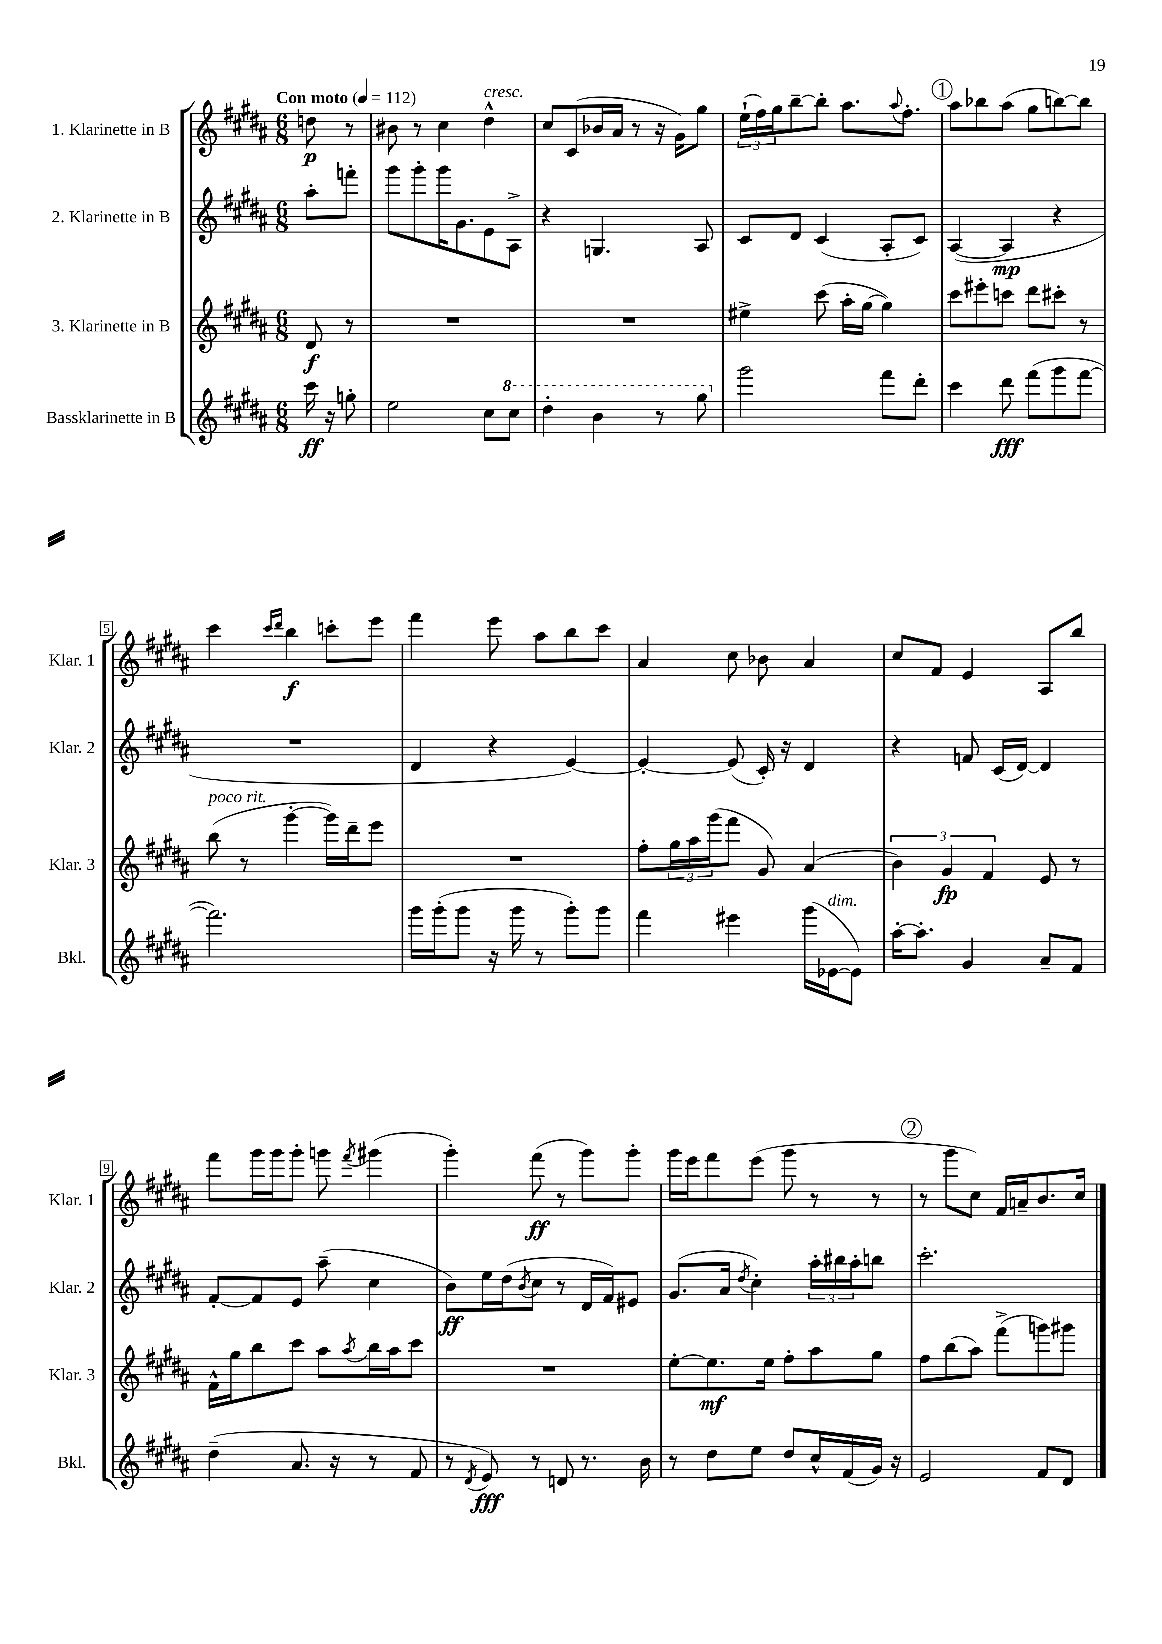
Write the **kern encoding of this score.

**kern	**dynam	**kern	**dynam	**kern	**dynam	**kern	**dynam
*part4	*part4	*part3	*part3	*part2	*part2	*part1	*part1
*staff4	*staff4	*staff3	*staff3	*staff2	*staff2	*staff1	*staff1
*I"Bassklarinette in B	*	*I"3. Klarinette in B	*	*I"2. Klarinette in B	*	*I"1. Klarinette in B	*
*I'Bkl.	*	*I'Klar. 3	*	*I'Klar. 2	*	*I'Klar. 1	*
*clefG2	*	*clefG2	*	*clefG2	*	*clefG2	*
*k[f#c#g#d#a#]	*	*k[f#c#g#d#a#]	*	*k[f#c#g#d#a#]	*	*k[f#c#g#d#a#]	*
*M6/8	*	*M6/8	*	*M6/8	*	*M6/8	*
*MM112	*	*MM112	*	*MM112	*	*MM112	*
=	=	=	=	=	=	=	=
!	!	!	!	!	!	!LO:TX:a:B:t=Con moto	!
16ccc#\	ff	8d#/	f	8aa#'\L	.	8ddn\	p
16r	.	.	.	.	.	.	.
8ggn'\	.	8r	.	8fffn'\J	.	8r	.
=1	=1	=1	=1	=1	=1	=1	=1
2ee\	.	2.r	.	8ggg#\L	.	8b#X\	.
.	.	.	.	8ggg#'\	.	8r	.
.	.	.	.	16ggg#\K	.	4cc#\	.
.	.	.	.	8.g#\	.	.	.
!	!	!	!	!	!	!LO:TX:a:i:t=cresc.	!
8cc#\L	.	.	.	8e\	.	4dd#^^\	.
*8va	*	*	*	*	*	*	*
8ccc#\J	.	.	.	8A#^\J	.	.	.
=2	=2	=2	=2	=2	=2	=2	=2
4ddd#'\	.	2.r	.	4r	.	8cc#/L	.
.	.	.	.	.	.	(8c#/	.
4bb\	.	.	.	4.Gn/	.	16b-X/L	.
.	.	.	.	.	.	16a#/JJ	.
.	.	.	.	.	.	8r	.
8r	.	.	.	.	.	16r	.
.	.	.	.	.	.	16g#\KL)	.
8ggg#\	.	.	.	8A#/	.	8gg#\J	.
=3	=3	=3	=3	=3	=3	=3	=3
*X8va	*	*	*	*	*	*	*
2ggg#\	.	4ee#X^\	.	8c#/L	.	(24ee`\LL	.
.	.	.	.	.	.	24ff#\)	.
.	.	.	.	.	.	24gg#\J	.
.	.	.	.	8d#/J	.	[8bb~\	.
.	.	(8ccc#\	.	(4c#/	.	8bb'\J]	.
.	.	16aa#'\LL	.	.	.	8.aa#\L	.
.	.	[16gg#\JJ	.	.	.	.	.
8fff#\L	.	4gg#\])	.	8A#'/L	.	.	.
.	.	.	.	.	.	8qqaa#/	.
.	.	.	.	.	.	8.ff#'\J	.
8ddd#'\J	.	.	.	8c#/J)	.	.	.
!!LO:REH:place=s1:t=1
=4	=4	=4	=4	=4	=4	=4	=4
4ccc#\	.	8ccc#\L	.	([4A#/	.	8aa#\L	.
.	.	8eee#X'\	.	.	.	8bb-X\	.
8ddd#\	fff	8cccn\J	.	4A#/]	mp	(8aa#\J	.
(8fff#\L	.	8ddd#\L	.	.	.	8gg#\L	.
8ggg#\	.	8ccc#X'\J	.	4r	.	[8bbn\)	.
[8fff#\J	.	8r	.	.	.	8bb\J]	.
!!LO:LB:g=z
=5	=5	=5	=5	=5	=5	=5	=5
!	!	!LO:TX:a:i:t=poco rit.	!	!	!	!	!
2.fff#\])	.	(8bb\	.	2.r	.	4ccc#\	.
.	.	8r	.	.	.	.	.
.	.	.	.	.	.	16qqccc#/LL	.
.	.	.	.	.	.	16qqddd#/JJ	.
.	.	[4ggg#'\	.	.	.	4bb\	f
.	.	16ggg#\LL])	.	.	.	8cccn'\L	.
.	.	16ddd#~\J	.	.	.	.	.
.	.	8eee\J	.	.	.	8eee\J	.
=6	=6	=6	=6	=6	=6	=6	=6
16ggg#\LL	.	2.r	.	4d#/	.	4fff#\	.
(16ggg#'\J	.	.	.	.	.	.	.
8ggg#\J	.	.	.	.	.	.	.
16r	.	.	.	4r	.	8eee\	.
16ggg#\	.	.	.	.	.	.	.
8r	.	.	.	.	.	8aa#\L	.
8ggg#'\L)	.	.	.	[4e/)	.	8bb\	.
8ggg#\J	.	.	.	.	.	8ccc#\J	.
=7	=7	=7	=7	=7	=7	=7	=7
4fff#\	.	8ff#'\L	.	4e'/_	.	4a#/	.
.	.	24gg#\L	.	.	.	.	.
.	.	24aa#\	.	.	.	.	.
.	.	(24ggg#\J	.	.	.	.	.
4eee#X\	.	8fff#\J	.	(8e/]	.	8cc#\	.
.	.	8g#/)	.	16c#'/)	.	8b-X\	.
.	.	.	.	16r	.	.	.
(16ggg#\LL	.	(4a#/	.	4d#/	.	4a#/	.
!LO:TX:a:i:t=dim.	!	!	!	!	!	!	!
[16e-X\J	.	.	.	.	.	.	.
8e-\J])	.	.	.	.	.	.	.
=8	=8	=8	=8	=8	=8	=8	=8
[16aa#'\KL	.	6b\)	.	4r	.	8cc#/L	.
8.aa#'\J]	.	.	.	.	.	.	.
.	.	.	.	.	.	8f#/J	.
.	.	6g#/	fp	.	.	.	.
4g#/	.	.	.	8fn/	.	4e/	.
.	.	6f#/	.	.	.	.	.
.	.	.	.	(16c#/LL	.	.	.
.	.	.	.	[16d#/JJ)	.	.	.
8a#~/L	.	8e/	.	4d#/]	.	8A#/L	.
8f#/J	.	8r	.	.	.	8bb/J	.
!!LO:LB:g=z
=9	=9	=9	=9	=9	=9	=9	=9
(4dd#~\	.	16f#^^\LL	.	[8f#'/L	.	8fff#\L	.
.	.	16gg#\J	.	.	.	.	.
.	.	8bb\	.	8f#/]	.	16ggg#\L	.
.	.	.	.	.	.	16ggg#\J	.
8.a#/	.	8ccc#\J	.	8e/J	.	8ggg#'\J	.
.	.	8aa#\L	.	(8aa#~\	.	8gggn\	.
16r	.	.	.	.	.	.	.
.	.	8qaa#/	.	.	.	8qfff#/	.
8r	.	16bb\L	.	4cc#\	.	(4ggg#X\	.
.	.	16aa#\J	.	.	.	.	.
8f#/	.	8ccc#\J	.	.	.	.	.
=10	=10	=10	=10	=10	=10	=10	=10
8r	.	2.r	.	8b\L)	ff	4ggg#'\)	.
8qd#/	.	.	.	.	.	.	.
8e/)	fff	.	.	16ee\L	.	.	.
.	.	.	.	(16dd#\J	.	.	.
.	.	.	.	8qb/	.	.	.
8r	.	.	.	8cc#\J	.	(8fff#\	ff
8dn/	.	.	.	8r	.	8r	.
8.r	.	.	.	16d#/LL	.	8ggg#\L)	.
.	.	.	.	16f#/J)	.	.	.
.	.	.	.	8e#X/J	.	8ggg#'\J	.
16b\	.	.	.	.	.	.	.
=11	=11	=11	=11	=11	=11	=11	=11
8r	.	[8ee'\L	.	(8.g#/L	.	16ggg#\LL	.
.	.	.	.	.	.	16eee\J	.
8dd#\L	.	8.ee\]	mf	.	.	8fff#\	.
.	.	.	.	16a#/Jk	.	.	.
.	.	.	.	8qdd#/	.	.	.
8ee\J	.	.	.	4cc#'\)	.	(8eee\J	.
.	.	16ee\Jk	.	.	.	.	.
8dd#/L	.	8ff#'\L	.	.	.	8ggg#\	.
16cc#^^/L	.	8aa#\	.	24aa#'\LL	.	8r	.
.	.	.	.	24bb#X\	.	.	.
(16f#/	.	.	.	.	.	.	.
.	.	.	.	24aa#'\J	.	.	.
16g#/JJ)	.	8gg#\J	.	8bbn\J	.	8r	.
16r	.	.	.	.	.	.	.
!!LO:REH:place=s1:t=2
=12	=12	=12	=12	=12	=12	=12	=12
2e/	.	8ff#\L	.	2.ccc#'\	.	8r	.
.	.	(8bb\	.	.	.	8ggg#\L	.
.	.	8aa#\J)	.	.	.	8cc#\J)	.
.	.	(8fff#^\L	.	.	.	16f#/LL	.
.	.	.	.	.	.	16an~/J	.
8f#/L	.	8gggn\)	.	.	.	8.b/	.
8d#/J	.	8ggg#X\J	.	.	.	.	.
.	.	.	.	.	.	16cc#/Jk	.
==	==	==	==	==	==	==	==
*-	*-	*-	*-	*-	*-	*-	*-
